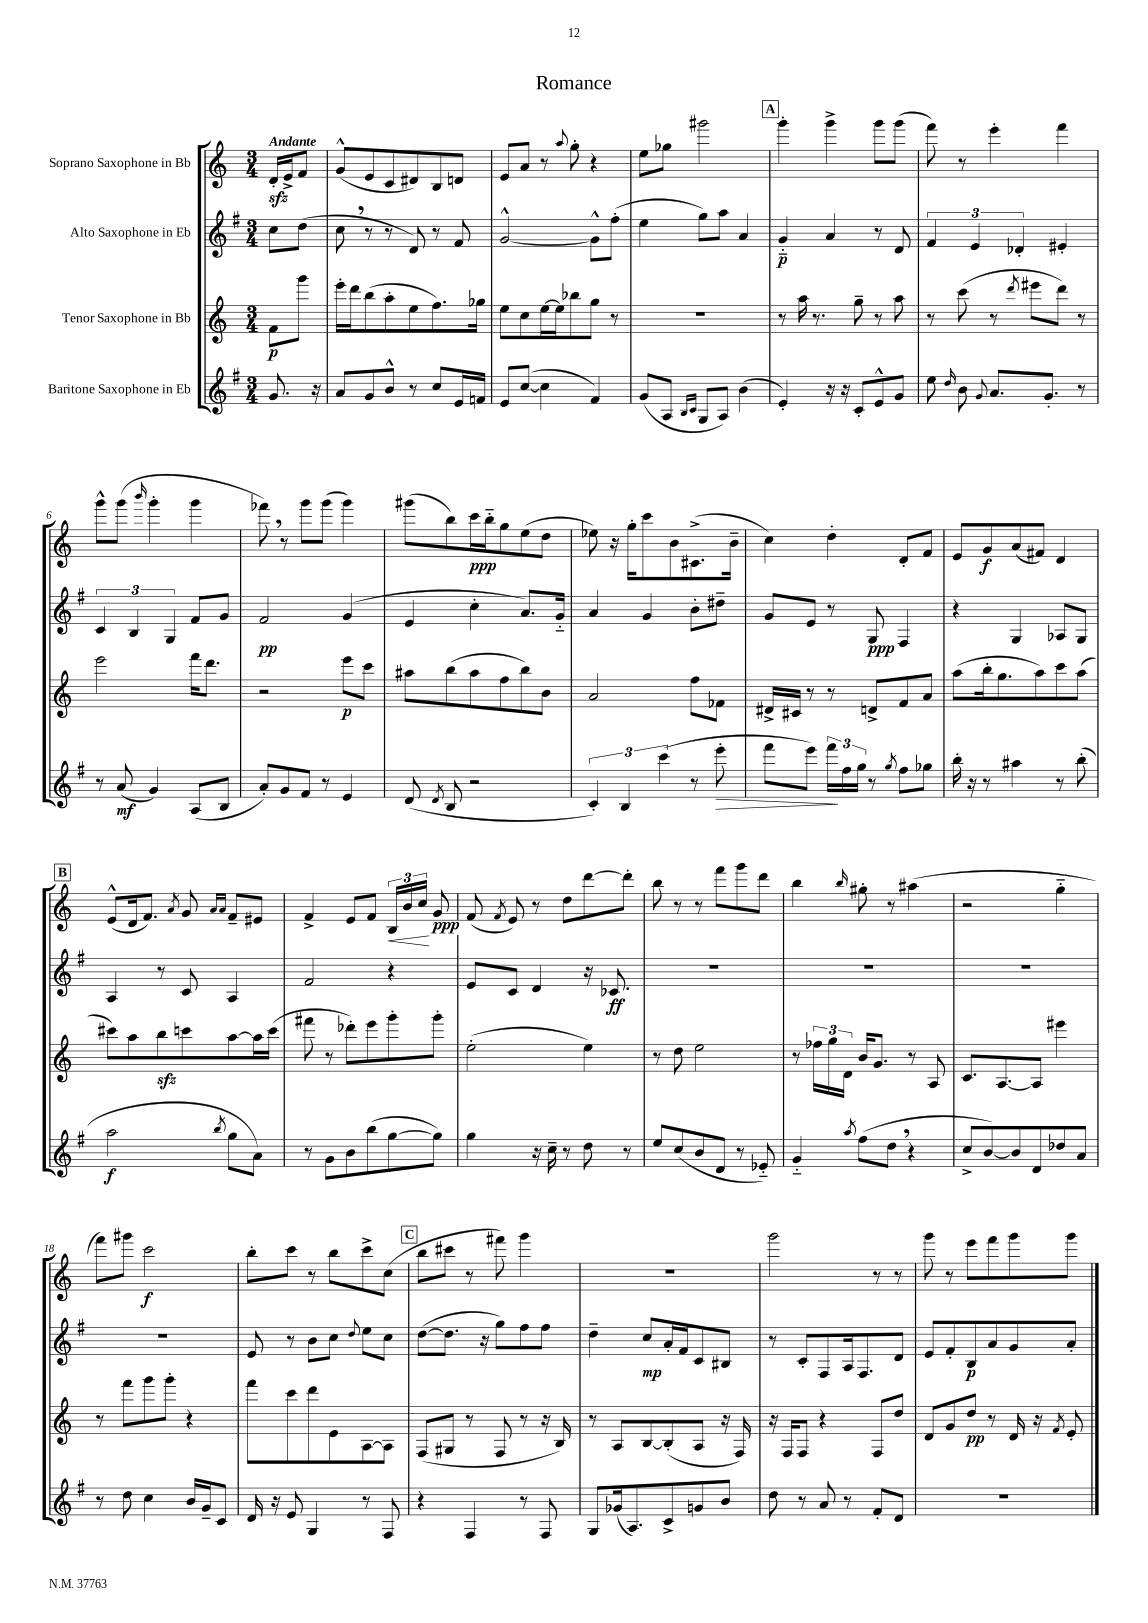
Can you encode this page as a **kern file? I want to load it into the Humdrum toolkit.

**kern	**dynam	**kern	**dynam	**kern	**dynam	**kern	**dynam
*part4	*part4	*part3	*part3	*part2	*part2	*part1	*part1
*staff4	*staff4	*staff3	*staff3	*staff2	*staff2	*staff1	*staff1
*I"Baritone Saxophone in Eb	*	*I"Tenor Saxophone in Bb	*	*I"Alto Saxophone in Eb	*	*I"Soprano Saxophone in Bb	*
*clefG2	*	*clefG2	*	*clefG2	*	*clefG2	*
*k[f#]	*	*k[]	*	*k[f#]	*	*k[]	*
*M3/4	*	*M3/4	*	*M3/4	*	*M3/4	*
=	=	=	=	=	=	=	=
!	!	!	!	!	!	!LO:TX:a:B:t=Andante	!
8.g/	.	8f\L	p	8cc\L	.	16dzz'/LL	.
.	.	.	.	.	.	16e^/J	.
.	.	8ggg\J	.	(8dd\J	.	8f/J	.
16r	.	.	.	.	.	.	.
=1	=1	=1	=1	=1	=1	=1	=1
8a/L	.	16eee'\LL	.	8cc,\	.	(8g^^/L	.
.	.	16ddd\J	.	.	.	.	.
8g/	.	(8bb\	.	8r	.	8e/	.
8b^^/J	.	8aa'\	.	8r	.	8c/	.
8r	.	8ee\	.	8d/)	.	8d#X/)	.
8cc/L	.	8.ff\)	.	8r	.	8B/	.
16e/L	.	.	.	8f#/	.	8dn/J	.
16fn/JJ	.	16gg-X\Jk	.	.	.	.	.
=2	=2	=2	=2	=2	=2	=2	=2
8e/L	.	8ee\L	.	[2g^^/	.	8e/L	.
([8cc/J	.	8cc\	.	.	.	8a/J	.
4cc\]	.	[16ee\L	.	.	.	8r	.
.	.	16ee\J]	.	.	.	.	.
.	.	.	.	.	.	8qqaa/	.
.	.	8bb-X\	.	.	.	8gg'\	.
4f#/)	.	8gg\J	.	8g^^\L]	.	4r	.
.	.	8r	.	(8ff#'\J	.	.	.
=3	=3	=3	=3	=3	=3	=3	=3
(8g/L	.	2.r	.	4ee\	.	8ee\L	.
8A/J	.	.	.	.	.	8gg-X\J	.
16qqB/LL	.	.	.	.	.	.	.
16qqc/JJ	.	.	.	.	.	.	.
8G/L	.	.	.	8gg\L)	.	2ggg#X\	.
8A/J)	.	.	.	8aa\J	.	.	.
(4b\	.	.	.	4a/	.	.	.
!!LO:REH:place=s1:t=A
=4	=4	=4	=4	=4	=4	=4	=4
4e'/)	.	8r	.	4g/	p	4ggg'\	.
.	.	16aa\	.	.	.	.	.
.	.	8.r	.	.	.	.	.
16r	.	.	.	4a/	.	4ggg^\	.
16r	.	.	.	.	.	.	.
8c'/L	.	8gg~\	.	.	.	.	.
8e^^/	.	8r	.	8r	.	8ggg\L	.
8g/J	.	8aa\	.	8d/	.	(8ggg\J	.
=5	=5	=5	=5	=5	=5	=5	=5
8ee\	.	8r	.	6f#/	.	8fff\)	.
16qqdd/	.	.	.	.	.	.	.
8b\	.	(8ccc\	.	.	.	8r	.
.	.	.	.	6e/	.	.	.
8qqg/	.	.	.	.	.	.	.
8.a/L	.	8r	.	.	.	4eee'\	.
.	.	.	.	6d-X'/	.	.	.
.	.	8qddd/	.	.	.	.	.
.	.	8eee#X\L	.	.	.	.	.
8.g'/J	.	.	.	.	.	.	.
.	.	8ddd\J)	.	4e#X'/	.	4fff\	.
8r	.	8r	.	.	.	.	.
!!LO:LB:g=z
=6	=6	=6	=6	=6	=6	=6	=6
8r	.	2eee\	.	6c/	.	8ggg^^\L	.
(8a/	mf	.	.	.	.	(8ggg\J	.
.	.	.	.	6B/	.	.	.
.	.	.	.	.	.	16qqbbb/	.
4g/)	.	.	.	.	.	4ggg'\	.
.	.	.	.	6G/	.	.	.
(8A/L	.	16fff\KL	.	8f#/L	.	4ggg\	.
.	.	8.ddd\J	.	.	.	.	.
8B/J	.	.	.	8g/J	.	.	.
=7	=7	=7	=7	=7	=7	=7	=7
8a'/L)	.	2r	.	2f#/	pp	8fff-X,\)	.
8g/	.	.	.	.	.	8r	.
8f#/J	.	.	.	.	.	8ggg\L	.
8r	.	.	.	.	.	(8ggg\J	.
4e/	.	8eee\L	p	(4g/	.	4ggg\)	.
.	.	8ccc\J	.	.	.	.	.
=8	=8	=8	=8	=8	=8	=8	=8
(8d/	.	8aa#X\L	.	4e/	.	(8ggg#X\L	.
8qd/	.	.	.	.	.	.	.
8B/	.	(8bb\	.	.	.	8bb\)	.
2r	.	8aa#\	.	4cc'\	.	16ccc\L	ppp
.	.	.	.	.	.	16bb\J	.
.	.	8ff\	.	.	.	8gg\	.
.	.	8bb\)	.	8.a/L)	.	(8ee\	.
.	.	8b\J	.	.	.	8dd\J	.
.	.	.	.	16g/Jk	.	.	.
=9	=9	=9	=9	=9	=9	=9	=9
6c'/)	.	2a/	.	4a/	.	8ee-X\)	.
.	.	.	.	.	.	16r	.
6B/	.	.	.	.	.	.	.
.	.	.	.	.	.	16gg'\KL	.
.	.	.	.	4g/	.	8ccc\	.
(6ccc\	.	.	.	.	.	.	.
.	.	.	.	.	.	8b\	.
8r	.	8ff\L	.	8b'\L	.	(8.c#X^\	.
!	!LO:HP:b	!	!	!	!	!	!
8eee'\	>	8f-X\J	.	8dd#X~\J	.	.	.
.	.	.	.	.	.	16b~\Jk	.
=10	=10	=10	=10	=10	=10	=10	=10
8fff#\L	.	16d#X^/LL	.	8g/L	.	4cc\)	.
.	.	16c#X/JJ	.	.	.	.	.
8eee\J)	.	8r	.	8e/J	.	.	.
24fff#\LL	.	8r	.	8r	.	4dd'\	.
24ff#\	]	.	.	.	.	.	.
24gg\JJ	.	.	.	.	.	.	.
8r	.	8dn^/L	.	8G/	ppp	.	.
8qgg/	.	.	.	.	.	.	.
8ff#\L	.	8f/	.	4F#/	.	8d'/L	.
8gg-X\J	.	8a/J	.	.	.	8f/J	.
=11	=11	=11	=11	=11	=11	=11	=11
16bb'\	.	(8aa\L	.	4r	.	8e/L	.
16r	.	.	.	.	.	.	.
8r	.	16bb'\k	.	.	.	8g/	f
.	.	8.gg\	.	.	.	.	.
4aa#X\	.	.	.	4G/	.	(8a/	.
.	.	8aa\)	.	.	.	8f#X/J)	.
8r	.	8ccc\	.	8A-X/L	.	4d/	.
(8bb'\	.	(8aa\J	.	8G/J	.	.	.
!!LO:LB:g=z
!!LO:REH:place=s1:t=B
=12	=12	=12	=12	=12	=12	=12	=12
2aa\	f	8ccc#X\L)	.	4A/	.	(8e^^/L	.
.	.	8aa\	.	.	.	16d/k	.
.	.	.	.	.	.	8.f/J)	.
.	.	8bbzz\	.	8r	.	.	.
.	.	.	.	.	.	8qa/	.
.	.	8cccn\	.	8c/	.	8g/	.
.	.	.	.	.	.	16qqa/LL	.
8qbb/	.	.	.	.	.	16qqa/JJ	.
8gg\L	.	[8aa\	.	4A/	.	8f~/L	.
8a\J)	.	16aa\L]	.	.	.	8e#X/J	.
.	.	(16ccc\JJ	.	.	.	.	.
=13	=13	=13	=13	=13	=13	=13	=13
8r	.	8fff#X\	.	2f#/	.	4f^/	.
8g\L	.	8r	.	.	.	.	.
8b\	.	8ddd-X'\L)	.	.	.	8e/L	.
(8bb\	.	8eee\	.	.	.	8f/J	.
!	!	!	!	!	!	!	!LO:HP:b
[8gg\	.	8ggg'\	.	4r	.	24B/LL	<
.	.	.	.	.	.	24b/	.
.	.	.	.	.	.	24cc/JJ	.
8gg\J])	.	8ggg'\J	.	.	.	8g/	[ ppp
=14	=14	=14	=14	=14	=14	=14	=14
4gg\	.	(2ee'\	.	8e/L	.	(8f/	.
.	.	.	.	.	.	8qf/	.
.	.	.	.	8c/J	.	8e/)	.
16r	.	.	.	4d/	.	8r	.
16cc~\	.	.	.	.	.	.	.
8r	.	.	.	.	.	8dd\L	.
8dd\	.	4ee\)	.	16r	.	[8ddd\	.
.	.	.	.	8.c-X/	ff	.	.
8r	.	.	.	.	.	8ddd'\J]	.
=15	=15	=15	=15	=15	=15	=15	=15
8ee/L	.	8r	.	2.r	.	8bb\	.
(8cc/	.	8dd\	.	.	.	8r	.
8b/	.	2ee\	.	.	.	8r	.
8d/J	.	.	.	.	.	8fff\L	.
8r	.	.	.	.	.	8ggg\	.
8e-X/)	.	.	.	.	.	8ddd\J	.
=16	=16	=16	=16	=16	=16	=16	=16
4g/	.	8r	.	2.r	.	4bb\	.
.	.	24ff-X\LL	.	.	.	.	.
.	.	24gg\	.	.	.	.	.
.	.	24d\JJ	.	.	.	.	.
8qaa/	.	.	.	.	.	16qqbb/	.
(8ff#\L	.	16b/KL	.	.	.	8gg#X'\	.
.	.	8.g/J	.	.	.	.	.
8dd,\J	.	.	.	.	.	8r	.
4r	.	8r	.	.	.	(4aa#X\	.
.	.	8A/	.	.	.	.	.
=17	=17	=17	=17	=17	=17	=17	=17
8cc^/L	.	8.c/L	.	2.r	.	2r	.
[8b/)	.	.	.	.	.	.	.
.	.	[8.A/	.	.	.	.	.
8b/]	.	.	.	.	.	.	.
8d/	.	8A/J]	.	.	.	.	.
8dd-X/	.	4eee#X\	.	.	.	4gg\	.
8a/J	.	.	.	.	.	.	.
!!LO:LB:g=z
=18	=18	=18	=18	=18	=18	=18	=18
8r	.	8r	.	2.r	.	8fff\L)	.
8dd\	.	8fff\L	.	.	.	8ggg#X\J	.
4cc\	.	8ggg\	.	.	.	2ccc\	f
.	.	8ggg'\J	.	.	.	.	.
16b/LL	.	4r	.	.	.	.	.
16g~/J	.	.	.	.	.	.	.
8c/J	.	.	.	.	.	.	.
=19	=19	=19	=19	=19	=19	=19	=19
16d/	.	8fff\L	.	8e/	.	8bb'\L	.
16r	.	.	.	.	.	.	.
8e/	.	8ccc\	.	8r	.	8ccc\J	.
4G/	.	8ddd\	.	8b\L	.	8r	.
.	.	8e\	.	8cc\J	.	8bb\L	.
.	.	.	.	8qqdd/	.	.	.
8r	.	[8A\	.	8ee\L	.	8ccc^\	.
8F#/	.	8A\J]	.	8cc\J	.	(8cc\J	.
!!LO:REH:place=s1:t=C
=20	=20	=20	=20	=20	=20	=20	=20
4r	.	(8F/L	.	([8dd\L	.	8bb\L	.
.	.	8G#X/J	.	8.dd\J]	.	8ccc#X\J	.
4F#/	.	8r	.	.	.	8r	.
.	.	.	.	16r	.	.	.
.	.	8F/	.	8gg\L)	.	8fff#X\)	.
8r	.	8r	.	8ff#\	.	4ggg\	.
8F#/	.	16r	.	8ff#\J	.	.	.
.	.	16B/)	.	.	.	.	.
=21	=21	=21	=21	=21	=21	=21	=21
8G/L	.	8r	.	4dd~\	.	2.r	.
(16g-X/k	.	8A/L	.	.	.	.	.
8.A/)	.	.	.	.	.	.	.
.	.	[8B/	.	8cc/L	mp	.	.
8c^/	.	(8B'/]	.	16a'/L	.	.	.
.	.	.	.	16f#/J	.	.	.
8gn/	.	8A/J	.	8c/	.	.	.
8b/J	.	16r	.	8B#X/J	.	.	.
.	.	16F/)	.	.	.	.	.
=22	=22	=22	=22	=22	=22	=22	=22
8dd\	.	16r	.	8r	.	2ggg\	.
.	.	16F/KL	.	.	.	.	.
8r	.	8F/J	.	8c'/L	.	.	.
8a/	.	4r	.	8F#/	.	.	.
8r	.	.	.	16A/k	.	.	.
.	.	.	.	8.F#/	.	.	.
8f#'/L	.	8F/L	.	.	.	8r	.
8d/J	.	8dd/J	.	8d/J	.	8r	.
=23	=23	=23	=23	=23	=23	=23	=23
2.r	.	8d/L	.	8e/L	.	8ggg\	.
.	.	8g/	.	8f#'/	.	8r	.
.	.	8dd/J	pp	8B/	p	8eee\L	.
.	.	8r	.	8a/	.	8fff\	.
.	.	16d/	.	8g/	.	8ggg\	.
.	.	16r	.	.	.	.	.
.	.	8qf/	.	.	.	.	.
.	.	8e'/	.	8a'/J	.	8ggg\J	.
==	==	==	==	==	==	==	==
*-	*-	*-	*-	*-	*-	*-	*-
